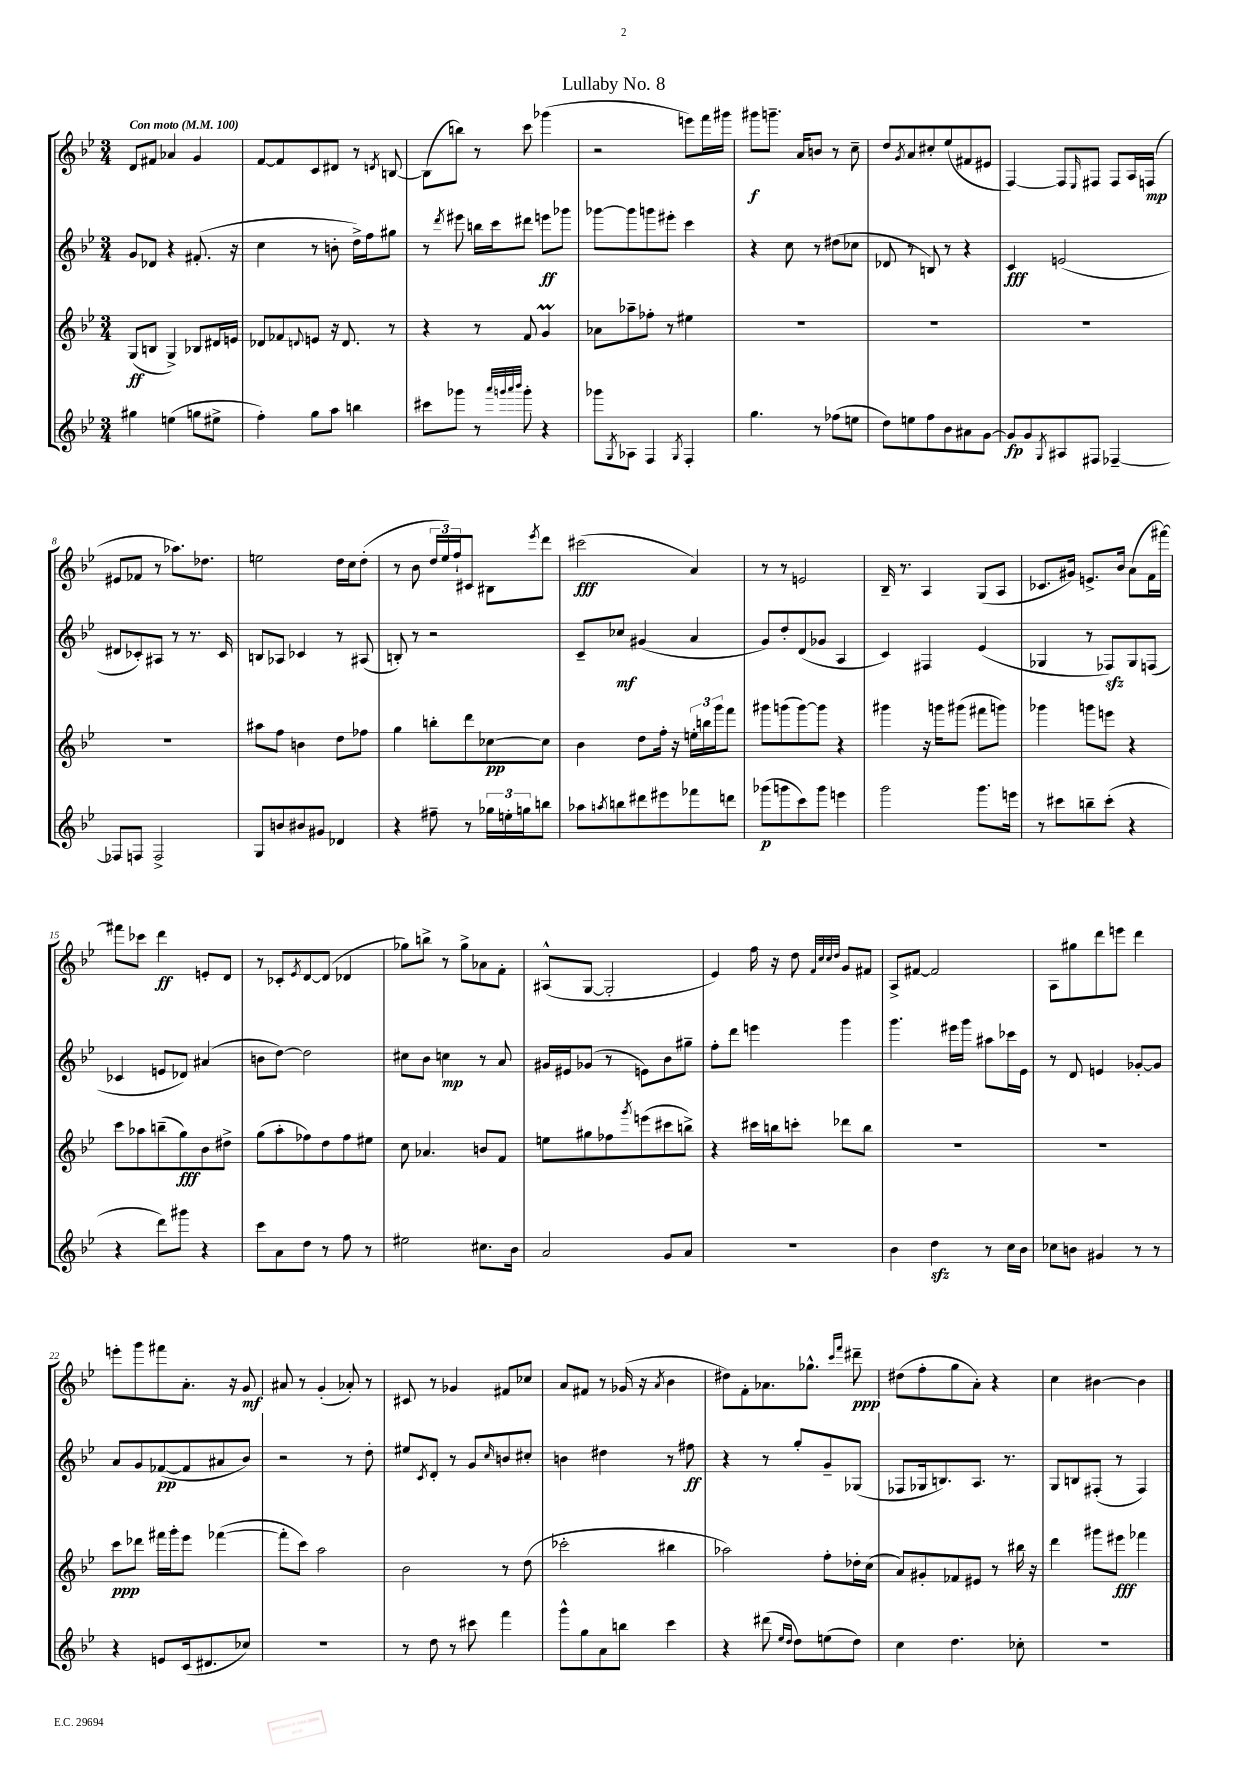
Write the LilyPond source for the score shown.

\header { title = "Lullaby No. 8" }
<<
\new StaffGroup <<
\new Staff = "s0" {
    \clef treble \key bes \major \numericTimeSignature \time 3/4 \tempo "Con moto" 4 = 100
    d'8 fis'8 aes'4 g'4 |
    f'8~ f'8 c'8 dis'8 r8 \acciaccatura { d'8 } b8~ |
    b8( b''8) r8 c'''8 ges'''4( |
    r2 e'''8) f'''16 gis'''16 |
    gis'''8\f g'''8.-- a'16 b'8 r8 c''8-- |
    d''8 \acciaccatura { g'8 } a'8 cis''8-. ees''8( fis'8 eis'8 |
    f4~) f8 \grace { ees16 } fis8 fis8 a16 f16\mp( |
    eis'8 fes'8 r8 aes''8.) des''8. |
    e''2 d''16 c''16 d''8-.( |
    r8 bes'8 \tuplet 3/2 { d''16 ees''16) f''16-! } cis'8 bis8 \acciaccatura { ees'''8 } d'''8 |
    cis'''2\fff( a'4) |
    r8 r8 e'2 |
    bes16-- r8. a4 g8( a8 |
    ces'8. gis'16) e'8.-> bes'16 a'8( f'16 fis'''16~) |
    fis'''8 ces'''8 d'''4\ff e'8-. d'8 |
    r8 ces'8-. \acciaccatura { ees'8 } d'8~ d'8( des'4 |
    ges''8) b''8-> r8 ges''8-> aes'8 f'8-. |
    ais8-^( g8~ g2-. |
    ees'4) f''16 r16 d''8 \grace { f'32 c''32 c''32 d''32 } g'8 fis'8 |
    a8-> fis'8~ fis'2 |
    a8 gis''8 d'''8 e'''8 d'''4 |
    e'''8-. g'''8 fis'''8 a'8.-. r16 g'8\mf |
    ais'8 r8 g'4-.( aes'8-.) r8 |
    cis'8 r8 ges'4 fis'8 ces''8 |
    a'8 fis'8 r8 ges'16( r16 \acciaccatura { a'8 } bes'4 |
    dis''8) f'8-. aes'8. ges''8.-^ \grace { c'''16 f'''16 } dis'''8--\ppp |
    dis''8( f''8-. g''8 a'8-.) r4 |
    c''4 bis'4~ bis'4 \bar "|." |
}
\new Staff = "s1" {
    \clef treble \key bes \major \numericTimeSignature \time 3/4
    g'8 des'8 r4 fis'8.-.( r16 |
    c''4 r8 b'8-. d''16->) f''16 gis''8 |
    r8 \acciaccatura { d'''8 } eis'''8 b''16 c'''16 dis'''8 e'''8\ff ges'''8 |
    ges'''8~ ges'''8 g'''8 eis'''8-. c'''4 |
    r4 c''8 r8 dis''8( ces''8 |
    des'8 r8 b8) r8 r4 |
    c'4\fff e'2( |
    dis'8 ces'8-.) ais8 r8 r8. ces'16 |
    b8 aes8 ces'4 r8 ais8( |
    b8-.) r8 r2 |
    c'8-- ces''8\mf gis'4( a'4 |
    g'8) d''8-. d'8( ges'8 a4 |
    c'4) fis4 ees'4( |
    ges4 r8 fes8\sfz) ges8 f8( |
    ces'4 e'8 des'8) ais'4( |
    b'8 d''8~) d''2 |
    cis''8 bes'8 c''4\mp r8 a'8 |
    gis'16 eis'16 ges'8( r8 e'8) bes'8 gis''8-- |
    f''8-. d'''8 e'''4 g'''4 |
    g'''4. eis'''16 g'''16 ais''8 ces'''16 ees'16 |
    r8 d'8 e'4 ges'8~-. ges'8 |
    a'8 g'8 fes'8~\pp( fes'8 ais'8 bes'8) |
    r2 r8 d''8-. |
    eis''8 \acciaccatura { c'8 } d'8-. r8 g'8 \grace { c''16 } b'8 cis''8-. |
    b'4 dis''4 r8 fis''8\ff |
    r4 r8 g''8-. g'8-- ges8( |
    fes8 ges16 b8.) a8. r8. |
    g8 b8 fis8-.( r8 fis4) \bar "|." |
}
\new Staff = "s2" {
    \clef treble \key bes \major \numericTimeSignature \time 3/4
    g8\ff( b8 g4->) bes8 dis'16 e'16 |
    des'8 fes'8 \appoggiatura { d'8 } e'8 r16 d'8. r8 |
    r4 r8 f'8 g'4\prall |
    aes'8 aes''8-- fes''8-. r8 eis''4 |
    R2. |
    R2. |
    R2. |
    R2. |
    ais''8 f''8 b'4 d''8 fes''8 |
    g''4 b''8-. d'''8 ces''8~\pp ces''8 |
    bes'4 d''8 f''16-. r16 \tuplet 3/2 { e''16-. b''16 g'''16 } f'''8 |
    gis'''8 g'''8( g'''8~) g'''8 r4 |
    gis'''4 r16 g'''16 gis'''8( fis'''8 g'''8) |
    ges'''4 g'''8 e'''8 r4 |
    c'''8 aes''8 b''8--( g''8\fff) bes'8 dis''8-> |
    g''8( a''8-. fes''8) d''8 fes''8 eis''8 |
    c''8 aes'4. b'8 f'8 |
    e''8 gis''8 fes''8 \acciaccatura { g'''8 } e'''8( cis'''8 b''8->) |
    r4 cis'''16 b''16 c'''8-. des'''8 b''8 |
    R2. |
    R2. |
    c'''8\ppp des'''8 fis'''16 g'''16-. ees'''8 fes'''4~( |
    fes'''8-. c'''8) a''2 |
    bes'2 r8 d''8( |
    ces'''2-. bis''4 |
    aes''2) f''8-. des''16-. c''16( |
    a'8) gis'8-. fes'8 eis'8 r8 bis''16 r16 |
    d'''4 gis'''8 eis'''8\fff fes'''4 \bar "|." |
}
\new Staff = "s3" {
    \clef treble \key bes \major \numericTimeSignature \time 3/4
    gis''4 e''4( g''8 eis''8-> |
    f''4-.) g''8 a''8 b''4 |
    cis'''8 ges'''8 r8 \grace { a'''32 g'''32 a'''32 bes'''32 } g'''8-. r4 |
    ges'''8 \acciaccatura { g8 } aes8 f4 \acciaccatura { g8 } f4-. |
    g''4. r8 fes''8( e''8 |
    d''8) e''8 f''8 bes'8 ais'8 g'8~ |
    g'8\fp g'8 \acciaccatura { g8 } ais8 fis8 fes4~-- |
    fes8 f8 f2-> |
    g8 b'8 bis'8 gis'8 des'4 |
    r4 fis''8-- r8 \tuplet 3/2 { ges''16 e''16-. g''16 } b''8 |
    aes''8 \acciaccatura { a''8 } b''8 dis'''8 eis'''8 fes'''8 d'''8 |
    ges'''8\p( g'''8 c'''8) g'''8 e'''4 |
    g'''2 g'''8. e'''16 |
    r8 cis'''8 b''8-- cis'''8-.( r4 |
    r4 d'''8) gis'''8 r4 |
    c'''8 a'8 d''8 r8 f''8 r8 |
    eis''2 cis''8. bes'16 |
    a'2 g'8 a'8 |
    R2. |
    bes'4 d''4\sfz r8 c''16 bes'16 |
    ces''8 b'8 gis'4 r8 r8 |
    r4 e'8 c'16( dis'8. ces''8) |
    R2. |
    r8 d''8 r8 cis'''8 f'''4 |
    g'''8-^ g''8 a'8 b''8 c'''4 |
    r4 dis'''8( \grace { ees''16 d''16 } d''8) e''8( d''8) |
    c''4 d''4. ces''8-. |
    R2. \bar "|." |
}
>>
>>
